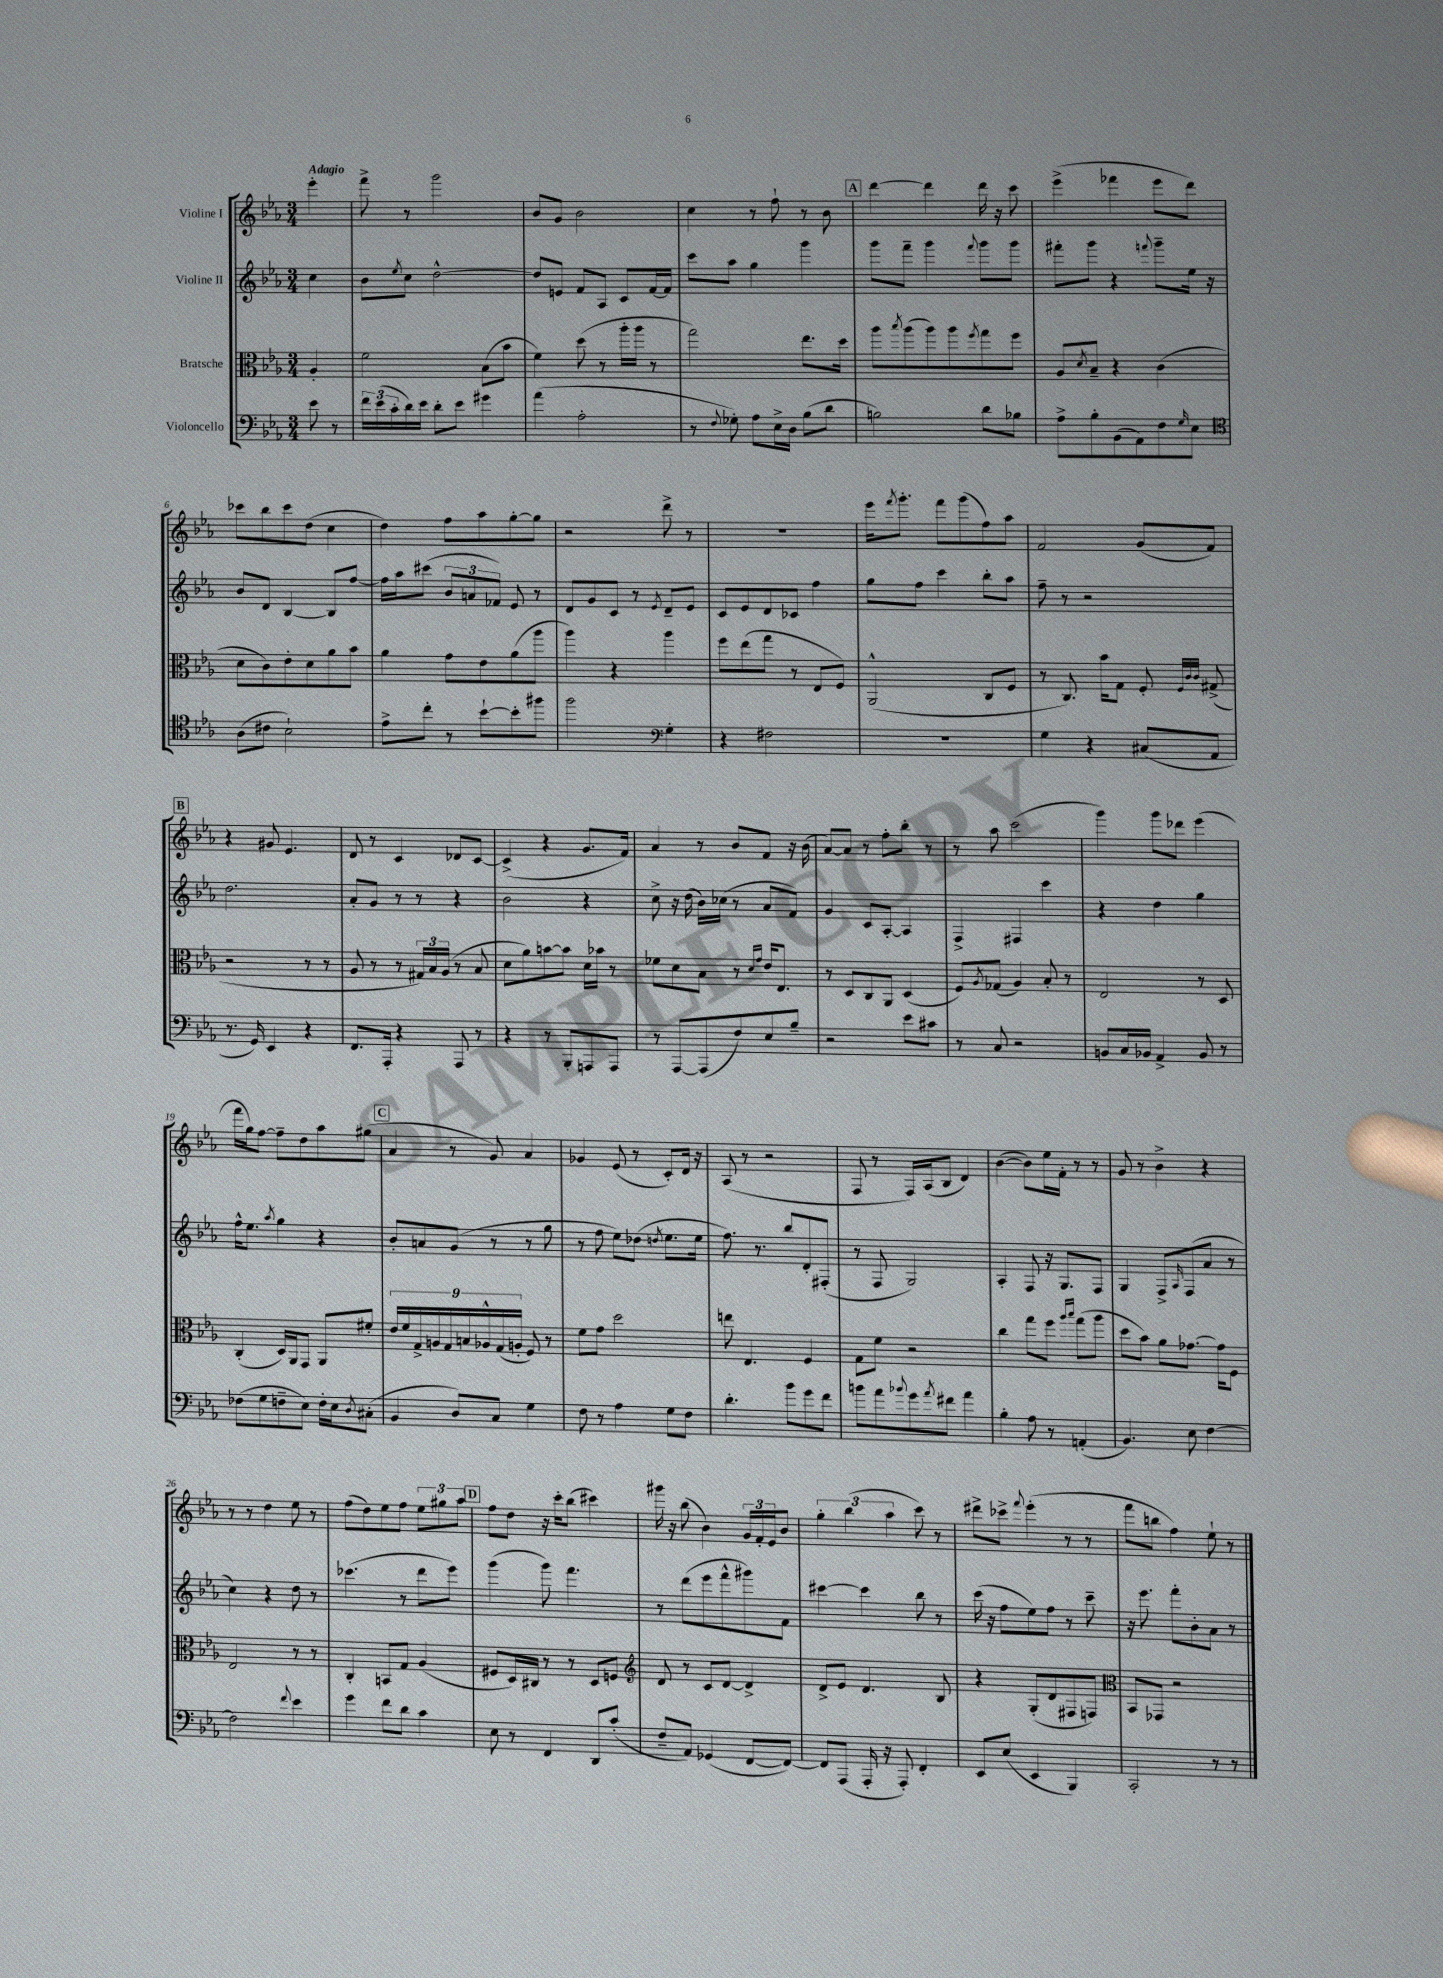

**kern	**kern	**kern	**kern
*staff4	*staff3	*staff2	*staff1
*clefF4	*clefC3	*clefG2	*clefG2
*k[b-e-a-]	*k[b-e-a-]	*k[b-e-a-]	*k[b-e-a-]
*M3/4	*M3/4	*M3/4	*M3/4
8e-\	4A-'/	4cc\	4eee-'\
8r	.	.	.
=	=	=	=
24f\LL	2f\	8b-\L	8fff^\
(24e-\	.	.	.
24c'\	.	.	.
.	.	8qee-/	.
16d\)	.	8cc\J	8r
16e-\JJ	.	.	.
8d'\L	.	[2dd^^\	2ggg\
8e-\J	.	.	.
4g#\	(8B-\L	.	.
.	8b-\J	.	.
=	=	=	=
(4a-\	4f\)	8dd/]L	8b-/L
.	.	8e/J	8g/J
2A-'\	(8dd\	8f/L	2b-\
.	8r	8A-/J	.
.	16aa-'\LL	8c/L	.
.	16aa-\JJ	.	.
.	8r	[16f/L	.
.	.	16f/]JJ	.
=	=	=	=
8r	2gg\)	8ccc\L	4cc\
8qqF/	.	.	.
8G-'\)	.	8aa-\J	.
8A-\L	.	4gg\	8r
16E-^\L	.	.	8ff`\
16D\JJ	.	.	.
(8B-\L	8.ee-\L	4ggg\	8r
8d\J	.	.	8b-\
.	16dd\Jk	.	.
=	=	=	=
2B\)	8aa-\L	8ggg\L	[4ddd\
.	8qbb-/	.	.
.	(8aa-\	8fff~\J	.
.	8aa-\)	4ggg\	4ddd\]
.	8aa-\	.	.
.	8qff/	8qqfff/	.
8d\L	8gg\	8ggg\L	16ddd\
.	.	.	16r
8B-\J	8ff\J	8ggg\J	8ccc\
=	=	=	=
8A-^\L	8A-/L	8fff#'\L	(4eee-^\
.	8qd/	.	.
8B-'\	8B-~/J	8ggg\J	.
(8BB-\	4r	4r	4fff-\
8AA-\)	.	.	.
.	.	8qqfff/	.
8F\	(4c\	8ggg~\L	8eee-\L
16qqG/	.	.	.
8E-\J	.	16ee-\Jk	8ddd\J)
.	.	16r	.
=	=	=	=
*clefC4	*	*	*
(8A-\L	8d\L	8b-/L	8ccc-\L
8c#\J	8c\)	8d/J	8bb-\
2B-`\)	8e-'\	[4B-/	8ccc-\
.	8d\	.	(8dd\J
.	8a-\	8B-/]L	4cc\
.	8b-\J	[8ff/J	.
=	=	=	=
8e-^\L	4a-\	16ff\]LL	4dd\)
.	.	16aa-\J	.
8cc'\J	.	(8ccc#\J	.
8r	8g\L	12b-/L	8ff\L
.	.	12a/	.
[8b-`\L	8e-\	.	8aa-\
.	.	12f-/J)	.
8b-'\]	(8a-\	8e-/	[8gg'\
8ff#\J	8aa-\J	8r	8gg\]J
=	=	=	=
2ff\	4aa-\)	8d/L	2r
.	.	8g/	.
.	4r	8c/J	.
.	.	8r	.
*clefF4	*	*	*
.	.	8qe-/	.
4G'\	4aa-\	8d~/L	8ddd^\
.	.	8e-/J	8r
=	=	=	=
4r	8ff\L	8c/L	2.r
.	(8ee-\	8e-/	.
2F#\	8gg\J	8d/	.
.	8r	8c-/J	.
.	8E-/L	4ff\	.
.	8F/J)	.	.
=	=	=	=
2.r	(2AA-^^/	8gg\L	16eee-\LK
.	.	.	8qfff/
.	.	.	8.ggg'\J
.	.	8ff\J	.
.	.	4ccc\	8fff\L
.	.	.	(8ggg\
.	8C/L	8bb-'\L	8ff\)
.	8F/J	8aa-\J	8aa-\J
=	=	=	=
4G\	8r	8ff~\	2f/
.	8.C/)	8r	.
4r	.	2r	.
.	16b-\LK	.	.
.	8G\J	.	.
(8C#/L	8F'/	.	(8g/L
.	32qqF/LLL	.	.
.	32qqc/	.	.
.	32qqc/JJJ	.	.
8AA-/J	(8G#^/	.	8f/J)
=	=	=	=
8.r	2r	2.dd\	4r
16GG/)	.	.	.
4EE-/	.	.	8g#/
.	.	.	4.e-/
4r	8r	.	.
.	8r	.	.
=	=	=	=
8.FF/L	8A-/	8a-'/L	8d/
.	8r	8g/J	8r
16AAA-'/Jk	.	.	.
4r	8r	8r	4c/
.	24G#/LL)	8r	.
.	24B-/	.	.
.	(24A-/JJ	.	.
8AAA-/	8r	4r	8d-/L
8r	8B-/	.	[8c/J
=	=	=	=
4r	8d\L	2b-\	(4c^/]
.	8a-\)	.	.
8r	[8b\	.	4r
8BBB-'/L	8b\]J	.	.
8AAA/	16d\LL	4r	8.g/L
.	16b-\JJ	.	.
8AAA/J	8r	.	.
.	.	.	16f/Jk)
=	=	=	=
8r	8f-\L	8cc^\	4a-/
[8AAA-/L	8d\	16r	.
.	.	(16dd\	.
(8AAA-/]	8B-\J	16b-\LL)	8r
.	.	(16cc-\JJ	.
8F/)	8r	8r	8b-/L
.	16qqd/LL	.	.
.	16qqg/JJ	.	.
8E-/	16e-/LK	8a-/L	8f/J
.	8.E-/J	.	.
8B-~/J	.	8f/J)	16r
.	.	.	(16b-\
=	=	=	=
2r	8r	4g/	[8a-/L)
.	8D/L	.	8a-/]J
.	8C/	8c/L	8r
.	8AA-/J	[8A-'/J	8ff'\L
8e-\L	(4D/	4A-/]	8bb-'\J
8c#\J	.	.	8r
=	=	=	=
8r	8F/L)	4F^/	8r
.	8qA-/	.	.
8C/	(8G-/J	.	8aa-\
2r	4A-/)	4F#/	(2ccc\
.	8B-'/	4ccc\	.
.	8r	.	.
=	=	=	=
8BB/L	2E-/	4r	4ggg\)
16C/L	.	.	.
16BB-/JJ	.	.	.
4AA-^/	.	4dd\	8ggg\L
.	.	.	8ddd-\J
8BB-/	8r	4gg\	(4eee-\
8r	8D/	.	.
=	=	=	=
(8F-\L	(4C'/	16ff^^\LK	16fff\LL
.	.	8.ee-\J	16gg\J)
8G\	.	.	[8ff\J
.	.	8qaa-/	.
8F~\	16D/LL)	4gg\	8ff~\]L
.	16AA-/J	.	.
8E-\J)	8GG/J	.	8dd\
16F'\LL	8AA-/L	4r	8aa-\
16E-\J	.	.	.
8qD/	.	.	.
(8C#'\J	8f#'/J	.	(8gg#\J
=	=	=	=
4BB-/	18e-/LL	8b-'/L	4a-/
.	18f/	.	.
.	18G^/	.	.
.	.	8a/	.
.	18A/	.	.
.	18G/	.	.
8D/L)	.	(8g/J	8r
.	18B/	.	.
.	18A-^^/	.	.
8C/J	.	8r	8g/)
.	(18G/	.	.
.	18A'/JJ	.	.
4G\	8F/)	8r	4a-/
.	8r	8gg\	.
=	=	=	=
8F\	8f\L	8r	4g-/
8r	8g\J	8ff\	.
4A-\	2dd\	8ee-\L)	(8e-/
.	.	(8dd-\J	8r
.	.	8qdd/	.
8G\L	.	8.ee-\L	8c'/L)
8F\J	.	.	16d/Jk
.	.	16ee-\Jk	16r
=	=	=	=
4.d'\	8ee\	8.ff\)	(8A-/
.	4.E-/	.	8r
.	.	8.r	.
.	.	.	2r
8b-\L	.	8bb-/L	.
8g\	4F/	8d'/	.
8f\J	.	(8F#'/J	.
=	=	=	=
8b\L	8G\L	8r	8F/
8a-\	8f\J	8F/	8r
8qqb-/	.	.	.
8g\	2r	2G/)	16F/LL)
.	.	.	(16A-/J
8qa-/	.	.	.
8f#\J	.	.	8B-/J
4a-\	.	.	4d/)
=	=	=	=
4B-'\	4cc\	4A-'/	([4b-\
8A-\	8gg\L	8F/	8b-\]L)
8r	8ff\J	16r	16ee-\L
.	.	8.G/L	16f'\JJ
.	16qqaa-/LL	.	.
.	16qqbb-/JJ	.	.
(4AA'/	(8gg\L	.	8r
.	8aa-\J	8F/J	8r
=	=	=	=
4.BB-/)	8dd\L	4G/	8g/
.	8b-\J)	.	8r
.	8a-\L	8F^/L	4b-^\
.	.	16qqA-/	.
8E-\	[8.g-\J	(8F/	.
[4F\	.	8a-/J	4r
.	16g-\]LK	.	.
.	8F\J	8r	.
=	=	=	=
2F\]	2E-/	4cc\)	8r
.	.	.	8r
.	.	4r	4dd\
8qqf/	.	.	.
4e-\	8r	8dd\	8ee-\
.	8r	8r	8r
=	=	=	=
4g\	4C'/	(4.ccc-\	(8ff\L
.	.	.	8dd\)
8f\L	8BB/L	.	8ee-\
8d\J	8G/J	8r	8ff\J
4c\	(4A-/	8ddd\L	12ee-\L
.	.	.	12gg#\
.	.	8eee-\J)	.
.	.	.	12aa-\J
=	=	=	=
8E-\	8F#/L	(4ggg\	8ff\L
8r	16D/L)	.	8dd\J
.	16C#/JJ	.	.
4FF/	8r	8ggg\)	16r
.	.	.	16ccc'\LK
.	8r	4.fff\	(8bb-\J
8DD/L	8D/L	.	4ccc#\)
(8c'/J	8F/J	.	.
=	=	=	=
*	*clefG2	*	*
8F~/L	8d/	8r	16ggg#\
.	.	.	16r
8AA-/J)	8r	(8ddd\L	(8bb-\
(4GG-/	8c/L	8eee-\	4b-\)
.	[8d/J	8fff^^\	.
[8FF/L	4d^/]	8ggg#\)	24g/LL
.	.	.	24f'/
.	.	.	24e-/J
8FF/_J)	.	8f\J	8b-/J
=	=	=	=
8FF/]L	8d^/L	[4ccc#\	6gg'\
(8AAA-/J	8e-/J	.	.
.	.	.	(6bb-\
16AAA-'/	4.d/	4ccc#\]	.
16r	.	.	.
.	.	.	6aa-\
8AAA-'/)	.	.	.
4FF'/	.	8bb-\	8ccc\)
.	8B-/	8r	8r
=	=	=	=
8EE-/L	4r	(16ccc\	8ddd#^\L
.	.	16r	.
(8E-/J	.	8ff\L	8ccc-^\J
.	.	.	8qqfff/
4EE-/	(8G'/L	8ee-\)	(4eee-'\
.	8d/	8ff\J	.
4BBB-/)	8F#/	8r	8r
.	8F/J)	8ccc~\	8r
=	=	=	=
*	*clefC3	*	*
2CC'/	8BB-/L	16r	8fff\L
.	.	8.eee-\	.
.	8GG-/J	.	8bb\J
.	2r	8fff'\L	4ff\)
.	.	8b-'\	.
8r	.	8a-\J	8ee-`\
8r	.	8r	8r
==	==	==	==
*-	*-	*-	*-
